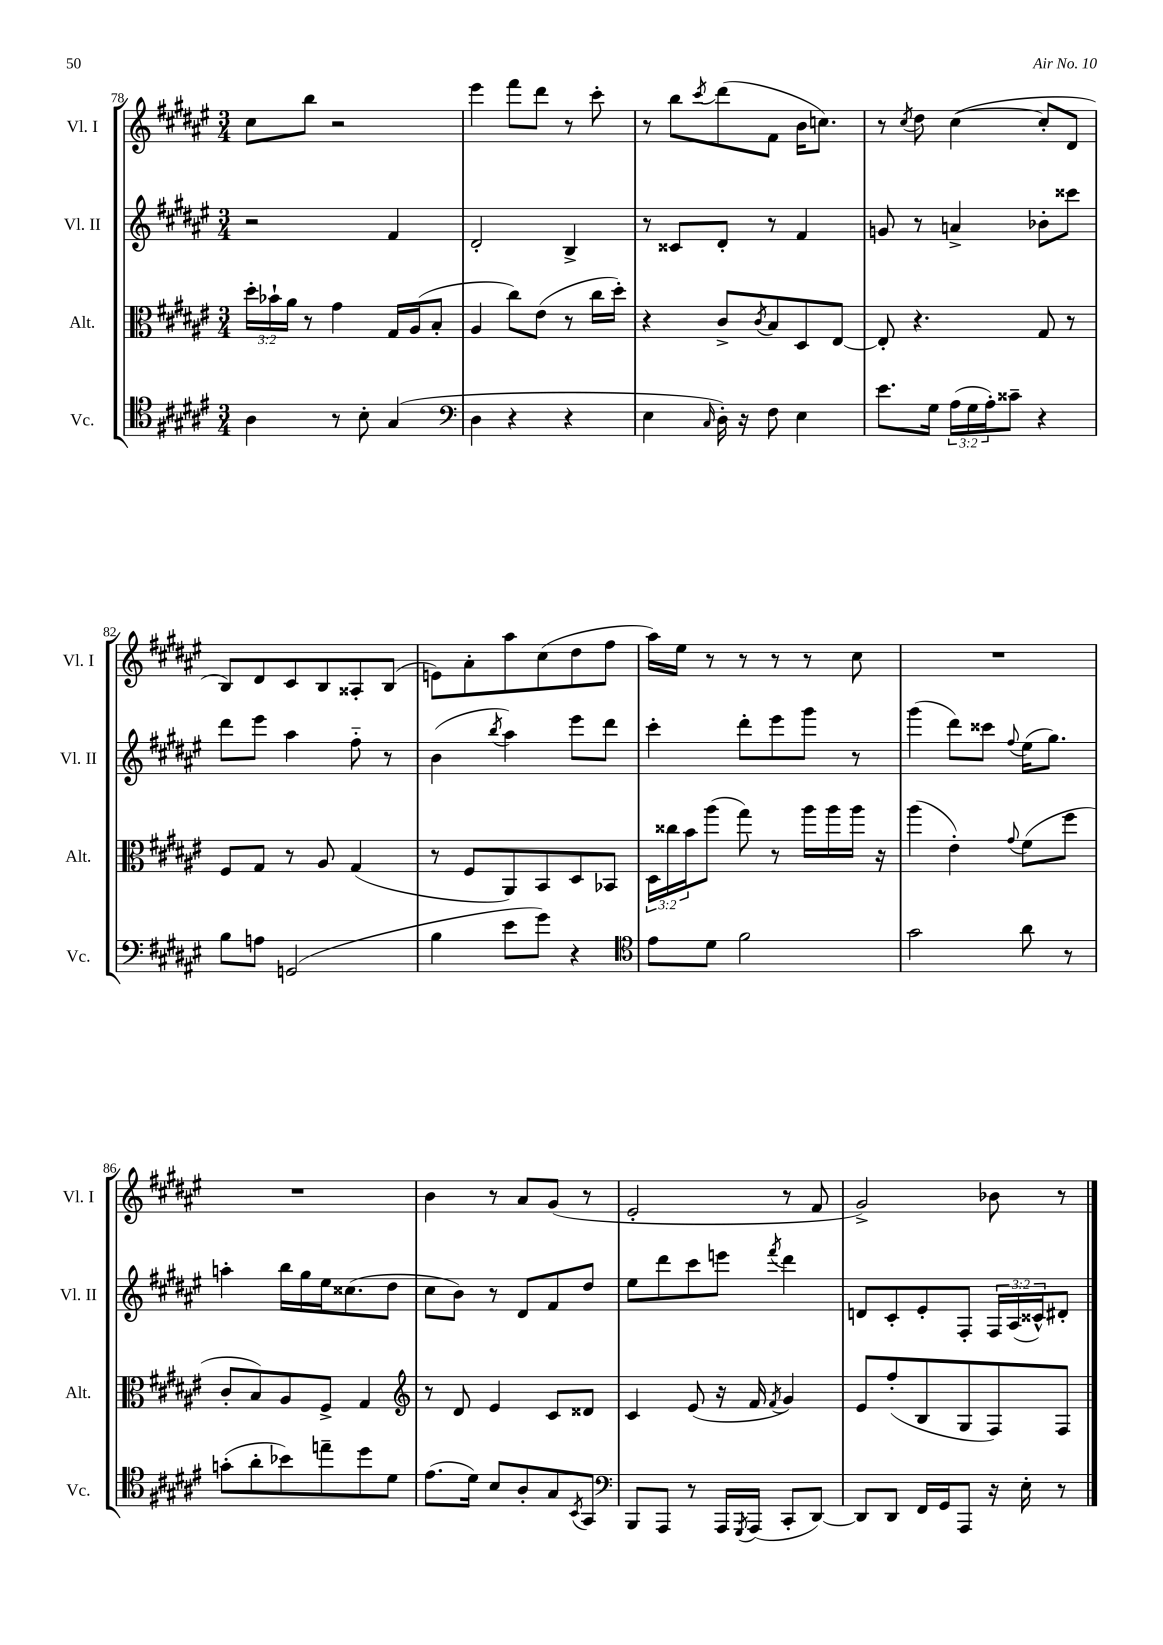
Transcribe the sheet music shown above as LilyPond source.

<<
\new StaffGroup <<
\new Staff = "s0" \with { instrumentName = "Vl. I" shortInstrumentName = "Vl. I" } {
    \clef treble \key fis \major \numericTimeSignature \time 3/4
    cis''8 b''8 r2 |
    eis'''4 fis'''8 dis'''8 r8 cis'''8-. |
    r8 b''8 \acciaccatura { cis'''8 } dis'''8( fis'8 b'16 c''8.) |
    r8 \acciaccatura { cis''8 } dis''8 cis''4~( cis''8-. dis'8 |
    b8) dis'8 cis'8 b8 aisis8-. b8( |
    e'8) ais'8-. ais''8 cis''8( dis''8 fis''8 |
    ais''16) eis''16 r8 r8 r8 r8 cis''8 |
    R2. |
    R2. |
    b'4 r8 ais'8 gis'8( r8 |
    eis'2-. r8 fis'8 |
    gis'2->) bes'8 r8 \bar "|." |
}
\new Staff = "s1" \with { instrumentName = "Vl. II" shortInstrumentName = "Vl. II" } {
    \clef treble \key fis \major \numericTimeSignature \time 3/4 \override Staff.TupletNumber.text = #tuplet-number::calc-fraction-text
    r2 fis'4 |
    dis'2-. b4-> |
    r8 cisis'8 dis'8-. r8 fis'4 |
    g'8 r8 a'4-> bes'8-. cisis'''8 |
    dis'''8 eis'''8 ais''4 fis''8-_ r8 |
    b'4( \acciaccatura { b''8 } ais''4) eis'''8 dis'''8 |
    cis'''4-. dis'''8-. eis'''8 gis'''8 r8 |
    gis'''4( dis'''8) cisis'''8 \appoggiatura { fis''8 } eis''16( gis''8.) |
    a''4-. b''16 gis''16 eis''16 cisis''8.( dis''8 |
    cis''8 b'8) r8 dis'8 fis'8 dis''8 |
    eis''8 dis'''8 cis'''8 e'''8 \acciaccatura { fis'''8 } dis'''4 |
    d'8 cis'8-. eis'8-. fis8-. \tuplet 3/2 { fis16 ais16( cisis'16-^) } dis'8-. \bar "|." |
}
\new Staff = "s2" \with { instrumentName = "Alt." shortInstrumentName = "Alt." } {
    \clef alto \key fis \major \numericTimeSignature \time 3/4 \override Staff.TupletNumber.text = #tuplet-number::calc-fraction-text
    \tuplet 3/2 { dis''16-. bes'16-! ais'16 } r8 gis'4 gis16 ais16( b8-. |
    ais4 cis''8) eis'8( r8 cis''16 dis''16-.) |
    r4 cis'8-> \acciaccatura { cis'8 } b8 dis8 eis8~ |
    eis8-. r4. gis8 r8 |
    fis8 gis8 r8 ais8 gis4( |
    r8 fis8 ais,8) b,8 dis8 bes,8 |
    \tuplet 3/2 { dis16 cisis''16 b'16 } ais''8( gis''8) r8 ais''16 ais''16 ais''16 r16 |
    ais''4( eis'4-.) \appoggiatura { gis'8 } fis'8( fis''8 |
    cis'8-. b8) ais8 fis8-> gis4 |
    \clef treble r8 dis'8 eis'4 cis'8 disis'8 |
    cis'4 eis'8( r16 fis'16 \acciaccatura { fis'8 } gis'4) |
    eis'8 fis''8-.( b8 gis8 fis8) fis8 \bar "|." |
}
\new Staff = "s3" \with { instrumentName = "Vc." shortInstrumentName = "Vc." } {
    \clef tenor \key fis \major \numericTimeSignature \time 3/4 \override Staff.TupletNumber.text = #tuplet-number::calc-fraction-text
    ais4 r8 b8-. gis4( |
    \clef bass dis4 r4 r4 |
    eis4 \grace { cis16 } dis16-.) r16 fis8 eis4 |
    eis'8. gis16 \tuplet 3/2 { ais16( gis16 ais16-.) } cisis'8-- r4 |
    b8 a8 g,2( |
    b4 eis'8 gis'8) r4 |
    \clef tenor eis'8 dis'8 fis'2 |
    gis'2 ais'8 r8 |
    g'8-.( ais'8-. bes'8) e''8-- dis''8 dis'8 |
    eis'8.( dis'16) b8 ais8-. gis8 \acciaccatura { b,8 } gis,8 |
    \clef bass b,,8 ais,,8 r8 ais,,16 \acciaccatura { gis,,8 } ais,,16( cis,8-. dis,8~) |
    dis,8 dis,8 fis,16 gis,16 ais,,8 r16 eis16-. r8 \bar "|." |
}
>>
>>
\layout { \context { \Score currentBarNumber = #78 } }
